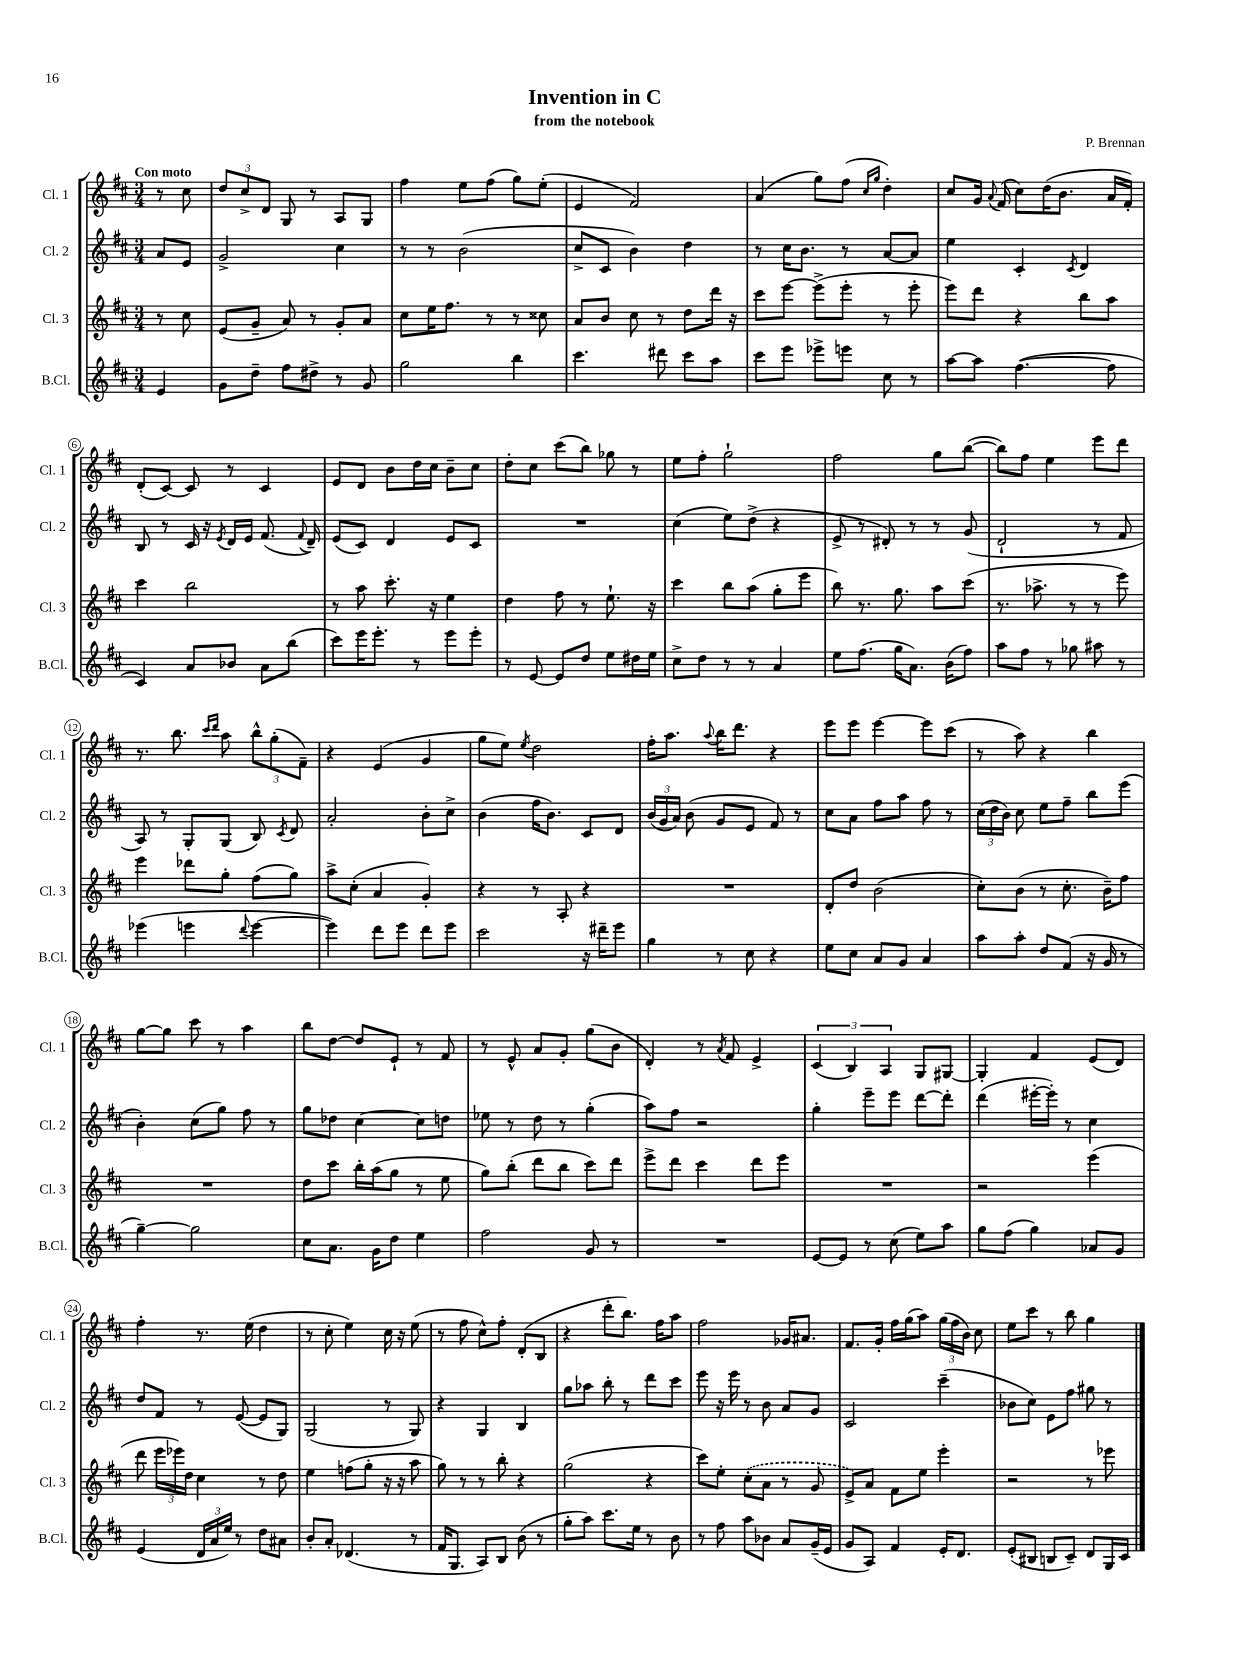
\header { title = "Invention in C" composer = "P. Brennan" subtitle = "from the notebook" }
<<
\new StaffGroup <<
\new Staff = "s0" \with { instrumentName = "Cl. 1" shortInstrumentName = "Cl. 1" } {
    \clef treble \key d \major \numericTimeSignature \time 3/4 \partial 4 \tempo "Con moto"
    \autoBeamOff r8 cis''8 |
    \tuplet 3/2 { d''8[ cis''8-> d'8] } g8 r8 a8[ g8] |
    fis''4 e''8[ fis''8]( g''8[) e''8]-.( |
    e'4 fis'2) |
    a'4( g''8[) fis''8]( \grace { cis''16[ g''16] } d''4-.) |
    cis''8[ g'16] \appoggiatura { a'8 } fis'16( cis''8[) d''16( b'8.] a'16[ fis'16]-.) |
    d'8[-.( cis'8]~) cis'8 r8 cis'4 |
    e'8[ d'8] b'8[ d''16 cis''16] b'8[-- cis''8] |
    d''8[-. cis''8] cis'''8[( b''8]) ges''8 r8 |
    e''8[ fis''8]-. g''2-! |
    fis''2 g''8[ b''8]~( |
    b''8[) fis''8] e''4 e'''8[ d'''8] |
    r8. b''8. \grace { cis'''16[ d'''16] } a''8 \tuplet 3/2 { b''8[-^ g''8-.( fis'8]--) } |
    r4 e'4( g'4 |
    g''8[ e''8]) \acciaccatura { e''8 } d''2 |
    fis''16[-. a''8.] \appoggiatura { a''8 } b''16[ d'''8.] r4 |
    e'''8[ e'''8] e'''4~ e'''8[ cis'''8]( |
    r8 a''8) r4 b''4 |
    g''8[~ g''8] cis'''8 r8 a''4 |
    b''8[ d''8]~ d''8[ e'8]-! r8 fis'8 |
    r8 e'8-^ a'8[ g'8]-. g''8[( b'8] |
    d'4-.) r8 \acciaccatura { a'8 } fis'8 e'4-> |
    \tuplet 3/2 { cis'4( b4) a4 } g8[ gis8]~ |
    gis4-. fis'4 e'8[( d'8]) |
    fis''4-. r8. e''16( d''4 |
    r8 cis''8-. e''4) cis''16 r16 e''8( |
    r8 fis''8 cis''8[-^) fis''8]-. d'8[-.( b8] |
    r4 d'''8[-. b''8.]) fis''16[ a''8] |
    fis''2 ges'16[ ais'8.] |
    fis'8.[ g'16]-. fis''16[ g''16( a''8]) \tuplet 3/2 { g''16[( fis''16 b'16]) } cis''8 |
    e''8[ cis'''8] r8 b''8 g''4 \bar "|." |
}
\new Staff = "s1" \with { instrumentName = "Cl. 2" shortInstrumentName = "Cl. 2" } {
    \clef treble \key d \major \numericTimeSignature \time 3/4 \partial 4
    \autoBeamOff a'8[ e'8] |
    g'2-> cis''4 |
    r8 r8 b'2( |
    cis''8[-> cis'8] b'4) d''4 |
    r8 cis''16[ b'8.] r8 a'8[~ a'8] |
    e''4 cis'4-. \acciaccatura { cis'8 } d'4 |
    b8 r8 cis'16 r16 \acciaccatura { e'8 } d'16[ e'16] fis'8.( \appoggiatura { fis'8 } d'16--) |
    e'8[( cis'8]) d'4 e'8[ cis'8] |
    R2. |
    cis''4( e''8[) d''8]->( r4 |
    e'8-> r8 dis'8-.) r8 r8 g'8( |
    d'2-! r8 fis'8 |
    a8) r8 g8[-. g8]( b8) \acciaccatura { cis'8 } d'8 |
    a'2-. b'8[-. cis''8]-> |
    b'4( fis''16[ b'8.]) cis'8[ d'8] |
    \tuplet 3/2 { b'16[( g'16 a'16]) } b'8( g'8[ e'8] fis'8) r8 |
    cis''8[ a'8] fis''8[ a''8] fis''8 r8 |
    \tuplet 3/2 { cis''16[( d''16 b'16]) } cis''8 e''8[ fis''8]-- b''8[ e'''8]( |
    b'4-.) cis''8[( g''8]) fis''8 r8 |
    g''8[ des''8] cis''4~ cis''8[ d''8] |
    ees''8 r8 d''8 r8 g''4-.( |
    a''8[) fis''8] r2 |
    g''4-. e'''8[-- e'''8] d'''8[~ d'''8]-. |
    d'''4( eis'''16[~-. eis'''16]-.) r8 cis''4 |
    d''8[ fis'8] r8 e'8~( e'8[ g8]) |
    g2( r8 g8) |
    r4 g4 b4 |
    g''8[ aes''8] b''8-. r8 d'''8[ cis'''8] |
    e'''8 r16 e'''16 r8 b'8 a'8[ g'8] |
    cis'2 cis'''4--( |
    bes'8[ cis''8]) e'8[ fis''8] gis''8 r8 \bar "|." |
}
\new Staff = "s2" \with { instrumentName = "Cl. 3" shortInstrumentName = "Cl. 3" } {
    \clef treble \key d \major \numericTimeSignature \time 3/4 \partial 4
    \autoBeamOff r8 cis''8 |
    e'8[( g'8]-- a'8) r8 g'8[-. a'8] |
    cis''8[ e''16 fis''8.] r8 r8 cisis''8 |
    a'8[ b'8] cis''8 r8 d''8[ d'''16] r16 |
    cis'''8[ e'''8]~ e'''8[->( e'''8]-. r8 e'''8-. |
    e'''8[) d'''8] r4 b''8[ a''8] |
    cis'''4 b''2 |
    r8 a''8 cis'''8.-. r16 e''4 |
    d''4 fis''8 r8 e''8.-! r16 |
    cis'''4 b''8[ a''8]( g''8[-. e'''8] |
    b''8) r8. g''8. a''8[ cis'''8]( |
    r8. aes''8.-> r8 r8 e'''8) |
    e'''4 des'''8[ g''8]-. fis''8[( g''8]) |
    a''8[-> cis''8]-.( a'4 g'4-.) |
    r4 r8 a8-. r4 |
    R2. |
    d'8[-. d''8] b'2( |
    cis''8[-.) b'8]( r8 cis''8.-. b'16[--) fis''8] |
    R2. |
    d''8[ cis'''8] b''16[-. a''16( g''8] r8 e''8 |
    g''8[) b''8]-.( d'''8[ b''8] cis'''8[) d'''8] |
    e'''8[-> d'''8] cis'''4 d'''8[ e'''8] |
    R2. |
    r2 e'''4( |
    d'''8 \tuplet 3/2 { e'''16[ ees'''16) d''16] } cis''4 r8 d''8 |
    e''4 f''8[( g''8]-. r16 r16 a''8 |
    g''8) r8 r8 b''8-. r4 |
    g''2( r4 |
    cis'''8[) e''8]-. \once \slurDashed cis''8[-.( a'8] r8 g'8 |
    e'8[->) a'8] fis'8[ e''8] e'''4-. |
    r2 r8 ees'''8 \bar "|." |
}
\new Staff = "s3" \with { instrumentName = "B.Cl." shortInstrumentName = "B.Cl." } {
    \clef treble \key d \major \numericTimeSignature \time 3/4 \partial 4
    \autoBeamOff e'4 |
    g'8[ d''8]-- fis''8[ dis''8]-> r8 g'8 |
    g''2 b''4 |
    cis'''4. dis'''8 cis'''8[ a''8] |
    cis'''8[ e'''8] ees'''8[-> e'''8] cis''8 r8 |
    a''8[~ a''8] fis''4.~( fis''8 |
    cis'4) a'8[ bes'8] a'8[ b''8]( |
    cis'''8[) e'''16 e'''8.]-. r8 e'''8[ e'''8]-. |
    r8 e'8~ e'8[ d''8] e''8[ dis''16 e''16] |
    cis''8[-> d''8] r8 r8 a'4 |
    e''8[ fis''8.]( g''16[ a'8.]) b'16[( fis''8]) |
    a''8[ fis''8] r8 ges''8 ais''8 r8 |
    ees'''4( e'''4 \appoggiatura { d'''8 } e'''4~ |
    e'''4) d'''8[ e'''8] d'''8[ e'''8] |
    cis'''2 r16 dis'''16[-- e'''8] |
    g''4 r8 cis''8 r4 |
    e''8[ cis''8] a'8[ g'8] a'4 |
    a''8[ a''8]-. d''8[ fis'8]( r16 g'16 r8 |
    g''4~--) g''2 |
    cis''8[ a'8.] g'16[ d''8] e''4 |
    fis''2 g'8 r8 |
    R2. |
    e'8[~ e'8] r8 cis''8( e''8[) a''8] |
    g''8[ fis''8]( g''4) aes'8[ g'8] |
    e'4( \tuplet 3/2 { d'16[ a'16 e''16]) } r8 d''8[ ais'8] |
    b'8[-. a'8]-. des'4.( r8 |
    fis'16[ g8.] a8[) b8] b'8( r8 |
    g''8[-. a''8]) cis'''8.[ e''16] r8 b'8 |
    r8 fis''8 a''8[ bes'8] a'8[ g'16--( e'16] |
    g'8[ a8]) fis'4 e'16[-. d'8.] |
    e'8[-.( bis8] b8[ cis'8]--) d'8[ g16 cis'16] \bar "|." |
}
>>
>>
\layout { \context { \Score \override BarNumber.stencil = #(make-stencil-circler 0.1 0.3 ly:text-interface::print) } }
